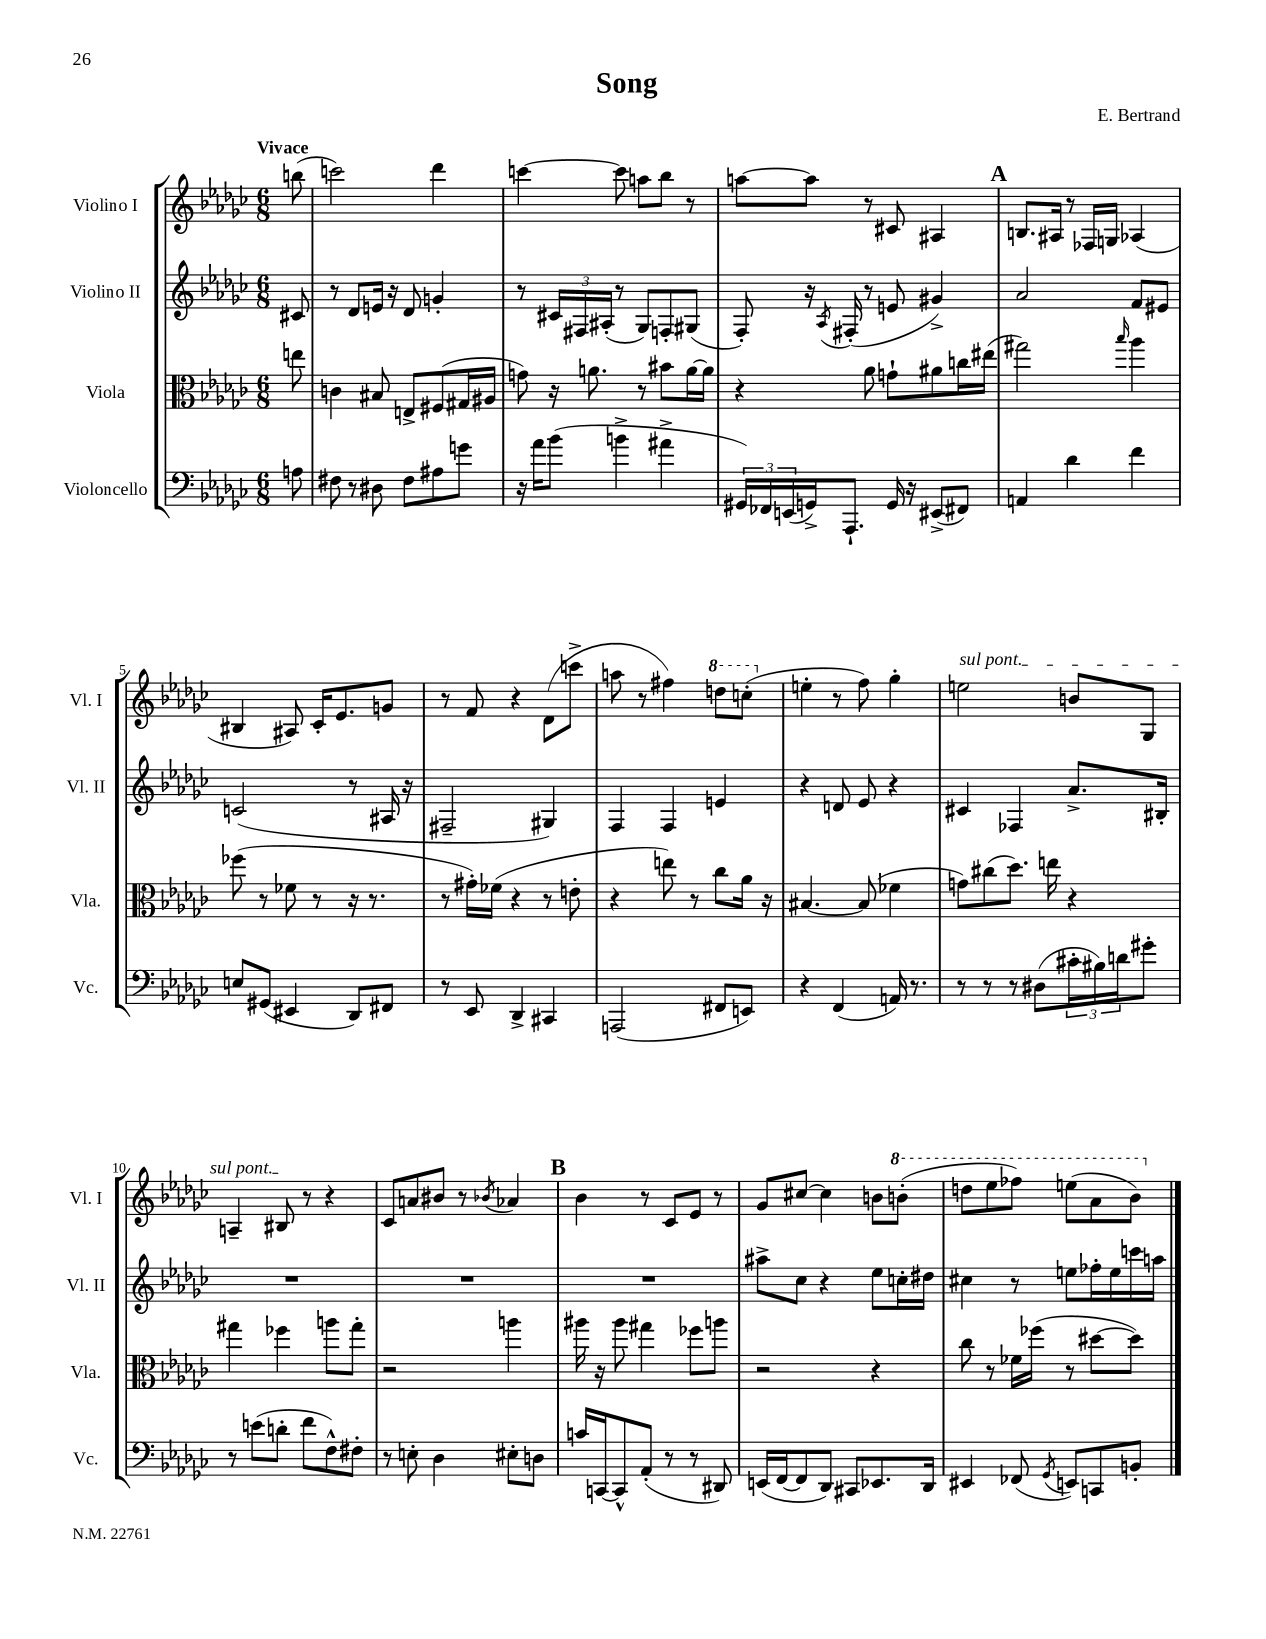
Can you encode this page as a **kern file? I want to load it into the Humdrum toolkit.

**kern	**kern	**kern	**kern
*staff4	*staff3	*staff2	*staff1
*clefF4	*clefC3	*clefG2	*clefG2
*k[b-e-a-d-g-c-]	*k[b-e-a-d-g-c-]	*k[b-e-a-d-g-c-]	*k[b-e-a-d-g-c-]
*M6/8	*M6/8	*M6/8	*M6/8
8A	8ee	8c#	(8bb
=	=	=	=
8F#	4c	8r	2ccc)
8r	.	8d-	.
8D#	8B#	16e	.
.	.	16r	.
8F#	8E^	8d-	.
8A#	(8F#	4g'	4ddd-
8g	16G#	.	.
.	16A#	.	.
=	=	=	=
16r	8g)	8r	[4ccc
16a-	.	.	.
(8b-	16r	24c#	.
.	.	24F#	.
.	8.a	.	.
.	.	(24A#'	.
4b^	.	8r	8ccc]
.	8r	8G-)	8aa
4a#^	8b#	8F'	8bb-
.	[16a	(8G#	8r
.	16a]	.	.
=	=	=	=
24GG#)	4r	8F')	[8aa
24FF-	.	.	.
(24EE	.	.	.
16GG^)	.	16r	8aa]
.	.	8qA-	.
8.AAA-`	.	(16F#'	.
.	8a-	8r	8r
16GG	8g`	8e	8c#
16r	.	.	.
(8EE#^	8a#	4g#^)	4A#
8FF#)	16cc	.	.
.	(16ee#	.	.
=	=	=	=
4AA	2gg#)	2a-	8.B
.	.	.	16A#
4d-	.	.	8r
.	.	.	16F-
.	.	.	16G
.	16qqbb-	.	.
4f	4aa-	8f	(4A-
.	.	8e#	.
=	=	=	=
8E	(8ff-	(2c	4B#
(8GG#	8r	.	.
4EE#	8f-	.	8A#)
.	8r	.	16c-'
.	.	.	8.e-
8DD-)	16r	8r	.
.	8.r	.	.
8FF#	.	16A#	8g
.	.	16r	.
=	=	=	=
8r	8r	2F#~	8r
8EE-	16g#')	.	8f
.	(16f-	.	.
4DD-^	4r	.	4r
4CC#	8r	4G#)	(8d-
.	8e'	.	8ccc^
=	=	=	=
(2AAA	4r	4F	8aa
.	.	.	8r
.	8ee)	4F	4ff#)
.	8r	.	.
8FF#	8cc-	4e	8ddd
8EE)	16a-	.	(8ccc'
.	16r	.	.
=	=	=	=
4r	[4.B#	4r	4ee'
(4FF	.	8d	8r
.	(8B#]	8e-	8ff)
16AA)	4f-	4r	4gg-'
8.r	.	.	.
=	=	=	=
8r	8g)	4c#	2ee
8r	(8cc#	.	.
8r	8.dd-)	4F-	.
(8D#	.	.	.
.	16ee	.	.
24c#'	4r	8.a-^	8b
24B#)	.	.	.
24d	.	.	.
8g#'	.	.	8G-
.	.	16B#'	.
=	=	=	=
8r	4gg#	2.r	4A~
(8e	.	.	.
8d'	4ff-	.	8B#
8f	.	.	8r
8F^^)	8aa	.	4r
8F#'	8gg#'	.	.
=	=	=	=
8r	2r	2.r	8c-
8E'	.	.	8a
4D-	.	.	8b#
.	.	.	8r
.	.	.	8qb-
8E#'	4aa	.	4a-
8D	.	.	.
=	=	=	=
16c	16aa#	2.r	4b-
[16CC	16r	.	.
8CC^^]	8aa#	.	.
(8AA-'	4gg#	.	8r
8r	.	.	8c-
8r	8ff-	.	8e-
8DD#)	8aa	.	8r
=	=	=	=
(16EE	2r	8aa#^	8g-
[16FF	.	.	.
8FF]	.	8cc-	[8cc#
8DD-)	.	4r	4cc#]
8CC#	.	.	.
8.EE-	4r	8ee-	8b
.	.	16cc'	(8bb'
16DD-	.	16dd#	.
=	=	=	=
4EE#	8cc-	4cc#	8ddd
.	8r	.	8eee-
(8FF-	16f-	8r	8fff-)
.	(16ff-	.	.
8qGG-	.	.	.
8EE)	8r	8ee	(8eee
8CC	[8dd#	16ff-'	8aa-
.	.	16ee	.
8BB'	8dd#])	16ccc	8bb-)
.	.	16aa	.
==	==	==	==
*-	*-	*-	*-
